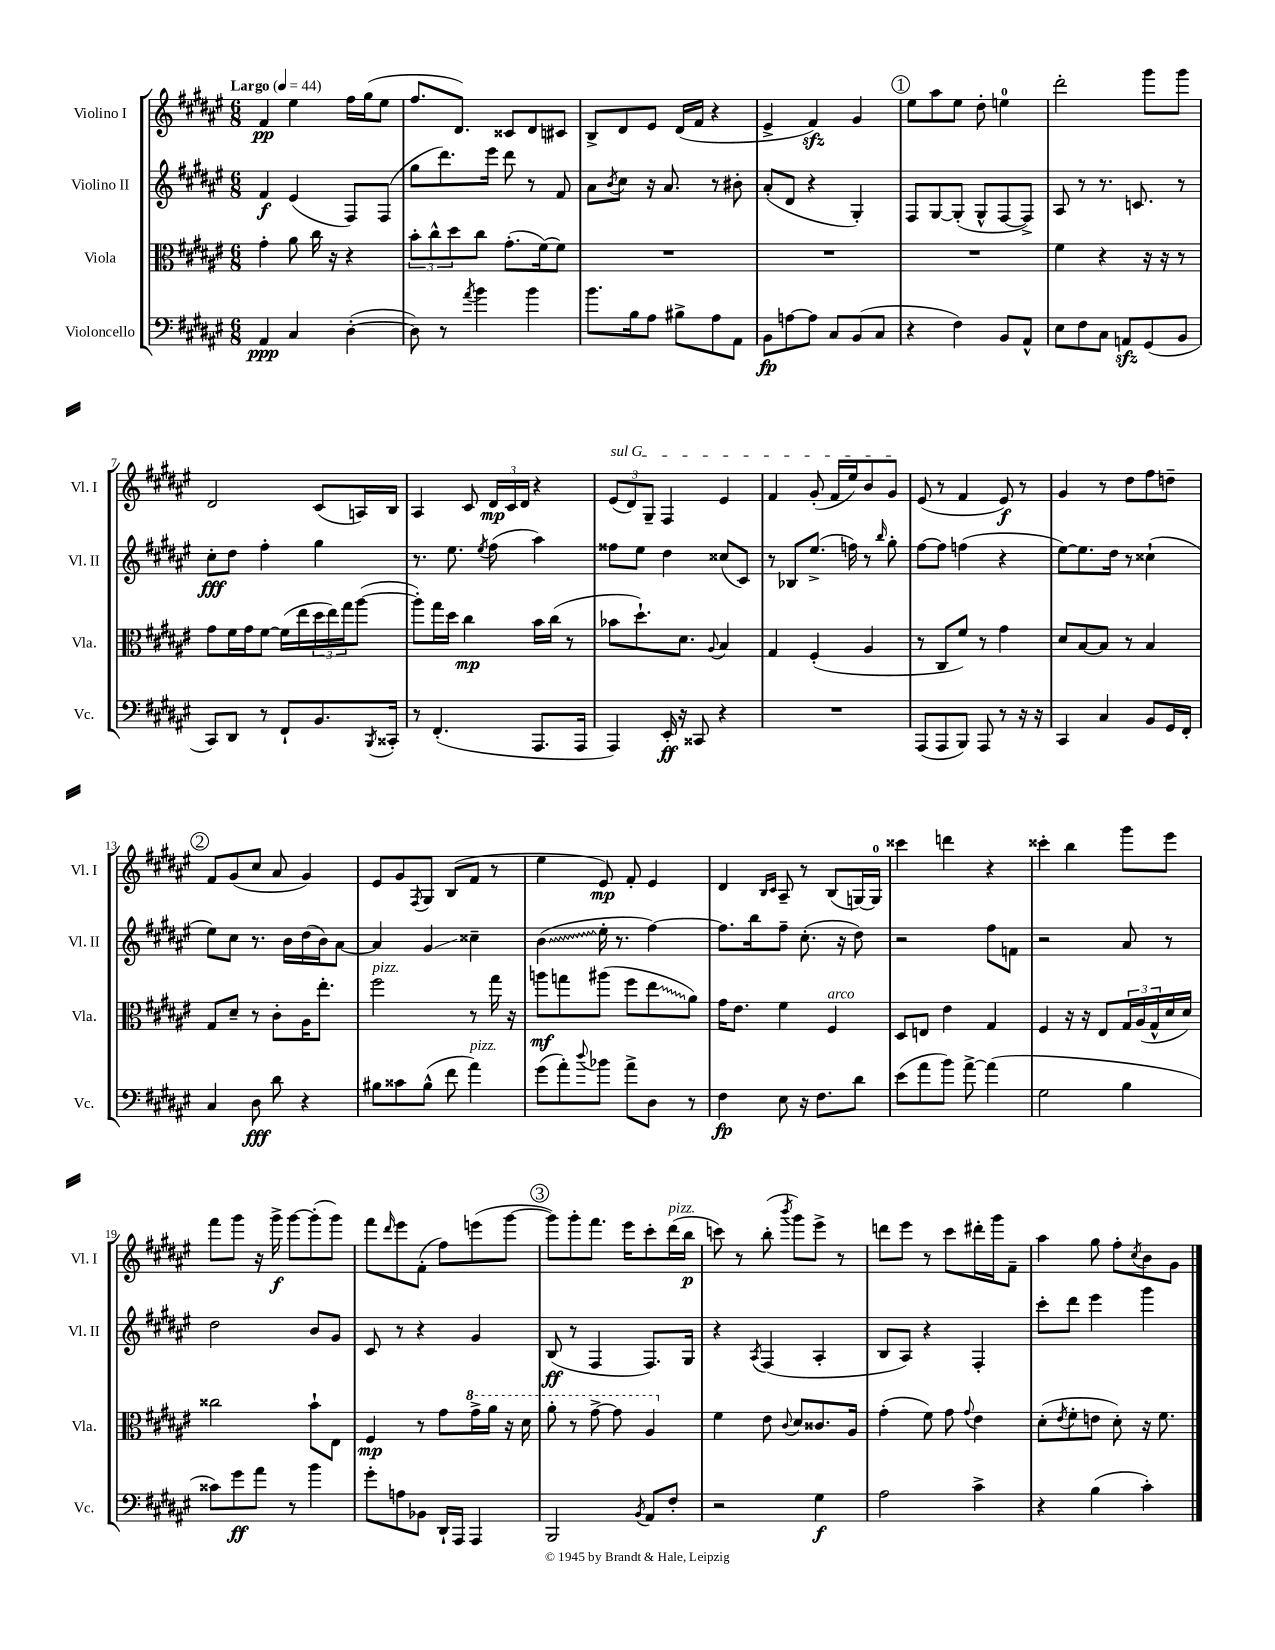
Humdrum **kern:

**kern	**kern	**kern	**kern
*staff4	*staff3	*staff2	*staff1
*clefF4	*clefC3	*clefG2	*clefG2
*k[f#c#g#d#a#e#]	*k[f#c#g#d#a#e#]	*k[f#c#g#d#a#e#]	*k[f#c#g#d#a#e#]
*M6/8	*M6/8	*M6/8	*M6/8
*MM44	*MM44	*MM44	*MM44
4AA#	4g#'	4f#	4f#
4C#	8a#	(4e#	4ee#
.	16cc#	.	.
.	16r	.	.
([4D#'	4r	8F#)	16ff#
.	.	.	(16gg#
.	.	(8F#	8ee#
=	=	=	=
8D#])	12b'	8gg#	8.ff#
.	12cc#^^	.	.
8r	.	8.ddd#)	.
.	12dd#	.	.
.	.	.	8.d#)
8qa#	.	.	.
4b	8cc#	.	.
.	.	16eee#	.
.	(8.g#'	8ddd#	8c##
4b	.	8r	8d#
.	[16f#)	.	.
.	8f#]	8f#	8c#
=	=	=	=
8.b	2.r	8a#	8B^
.	.	8qb	.
.	.	8cc#	8d#
16B	.	.	.
8A#	.	16r	8e#
.	.	8.a#	.
8B#^	.	.	(16d#
.	.	.	16f#
8A#	.	8r	4r
8AA#	.	8b#'	.
=	=	=	=
8BB	2.r	(8a#'	4e#^
[8A	.	8d#	.
8A]	.	4r	4f#)
8C#	.	.	.
(8BB	.	4G#')	4g#
8C#	.	.	.
=	=	=	=
4r	2.r	8F#	8ee#
.	.	[8G#	8aa#
4F#)	.	(8G#']	8ee#
.	.	8G#^^	8dd#'
8BB	.	[8F#	4ee
8AA#^^	.	8F#^])	.
=	=	=	=
8E#	4f#	8A#	2ddd#'
8F#	.	8r	.
8C#	4r	8.r	.
8AA	.	.	.
.	.	8.c	.
(8GG#	16r	.	8ggg#
.	16r	.	.
8BB	8r	8r	8ggg#
=	=	=	=
8CC#)	8g#	8cc#'	2d#
8DD#	16f#	8dd#	.
.	16g#	.	.
8r	[8f#	4ff#'	.
8FF#`	(16f#]	.	.
.	16ee#	.	.
8.BB	24dd#	4gg#	(8c#
.	24ee#)	.	.
.	24gg#	.	.
.	([8aa#	.	16A)
8qBBB	.	.	.
16CC##'	.	.	16B
=	=	=	=
8r	8aa#'])	8.r	4A#
(4.FF#'	16gg#	.	.
.	16dd#	8.ee#	.
.	4cc#	.	8c#
.	.	8qee#	.
.	.	(8ff#	24d#
.	.	.	24c#
.	.	.	24d#
8.AAA#	16b	4aa#)	4r
.	(16cc#	.	.
.	8r	.	.
16AAA#	.	.	.
=	=	=	=
4AAA#)	8b-	8ff##	(12e#
.	.	.	12d#)
.	8.dd#`)	8ee#	.
.	.	.	12G#~
16EE#'	.	4dd#	4F#
16r	8.d#	.	.
8CC##	.	.	.
.	8qqA#	.	.
4r	4B	(8cc##	4e#
.	.	8c#)	.
=	=	=	=
2.r	4G#	8r	4f#
.	.	8B-	.
.	(4F#'	(8.ee#^	(8g#'
.	.	.	16f#
.	.	16ff)	16ee#)
.	4A#	8r	8b
.	.	16qqbb	.
.	.	8gg#'	8g#
=	=	=	=
(8AAA#	8r	[8ff#	(8e#
8AAA#	8C#	8ff#]	8r
8BBB)	8f#)	(4ff	4f#
8AAA#	8r	.	.
8r	4g#	4r	8e#)
16r	.	.	8r
16r	.	.	.
=	=	=	=
4CC#	8d#	[8ee#)	4g#
.	[8B	8.ee#]	.
4C#	8B]	.	8r
.	.	16dd#	.
.	8r	8r	8dd#
8BB	4B	(4cc##`	8ff#
16GG#	.	.	8dd~
16FF#'	.	.	.
=	=	=	=
4C#	8G#	8ee#)	8f#
.	8d#~	8cc#	(8g#
8D#	8r	8.r	8cc#
8d#	8c#'	.	8a#
.	.	16b	.
4r	16A#	(16dd#	4g#)
.	8.ee#'	16b)	.
.	.	[8a#	.
=	=	=	=
8B#	2ff#	4a#]	8e#
8c##	.	.	8g#
.	.	.	8qF#
(8B#^^	.	4g#	8G#
8f#	.	.	(8B
4a#)	8r	4cc##~	8f#
.	16gg#	.	8r
.	16r	.	.
=	=	=	=
(8g#	8aa	(4b	4ee#
8a#')	8gg	.	.
8qqdd#	.	.	.
8b-	(8aa#	16ee#'	8e#)
.	.	8.r	.
8a#^	8ff#	.	8f#'
8D#	8ee#	[4ff#)	4e#
8r	8a#)	.	.
=	=	=	=
4F#	16g#	8.ff#]	4d#
.	8.e#	.	.
.	.	16bb	.
.	.	.	16qqB
.	.	.	16qqc#
8E#	4f#	8ff#~	8A#~
16r	.	(8.cc#'	8r
8.F#	.	.	.
.	4F#	.	(8B
.	.	16r	.
8d#	.	8dd#)	[16G)
.	.	.	16G]
=	=	=	=
(8e#	8D#	2r	4ccc##
8a#	8E	.	.
8b)	4e#	.	4ddd
[8a#^	.	.	.
(4a#]	4G#	8ff#	4r
.	.	8f	.
=	=	=	=
2G#	4F#	2r	4ccc##'
.	16r	.	4bb
.	16r	.	.
.	8E#	.	.
4B	24G#	8a#	8ggg#
.	(24A#	.	.
.	24G#^^	.	.
.	16d#	8r	8eee#
.	16d#)	.	.
=	=	=	=
8c##)	2cc##	2dd#	8fff#
8g#	.	.	8ggg#
8a#	.	.	16r
.	.	.	16ggg#^
8r	.	.	[8ggg#
4b	8b`	8b	(8ggg#']
.	8E#	8g#	8ggg#)
=	=	=	=
8g#'	4F#	8c#	8fff#
.	.	.	16qqddd#
8A	.	8r	8eee#
8BB-	8r	4r	(8f#'
16DD#`	8g#	.	8ff#)
16AAA#	.	.	.
4AAA#	16gg#^	4g#	(8eee
.	16aa#	.	.
.	16r	.	[8ggg#
.	16dd#	.	.
=	=	=	=
2BBB	8aa#'	(8B	8ggg#])
.	8r	8r	8ggg#'
.	[8gg#^	4F#	8.fff#
.	8gg#]	.	.
.	.	.	16eee#
8qBB	.	.	.
8AA#	4a#	8.F#)	8ccc#'
8F#'	.	.	(16ddd#
.	.	16G#	16bb
=	=	=	=
2r	4f#	4r	8ccc)
.	.	.	8r
.	.	8qA#	.
.	8e#	(4F#	(8bb'
.	8qqc#	.	8qbbb
.	8d#	.	8ggg#)
4G#	8.c##	4A#'	8eee#^
.	.	.	8r
.	16A#	.	.
=	=	=	=
2A#	(4g#'	8B	8ddd
.	.	8A#)	8eee#
.	8f#)	4r	8r
.	8g#	.	8ccc#
.	8qqg#	.	.
4c#^	4e#	4F#'	16ddd#'
.	.	.	16ggg#
.	.	.	8f#~
=	=	=	=
4r	(8d#'	8ccc#'	4aa#
.	8qe#	.	.
.	8f#'	8ddd#	.
(4B	8e	4eee#	8gg#
.	8d#')	.	8ff#'
.	.	.	8qcc#
4c#')	16r	4ggg#	8b
.	8.f#	.	.
.	.	.	8g#
==	==	==	==
*-	*-	*-	*-
